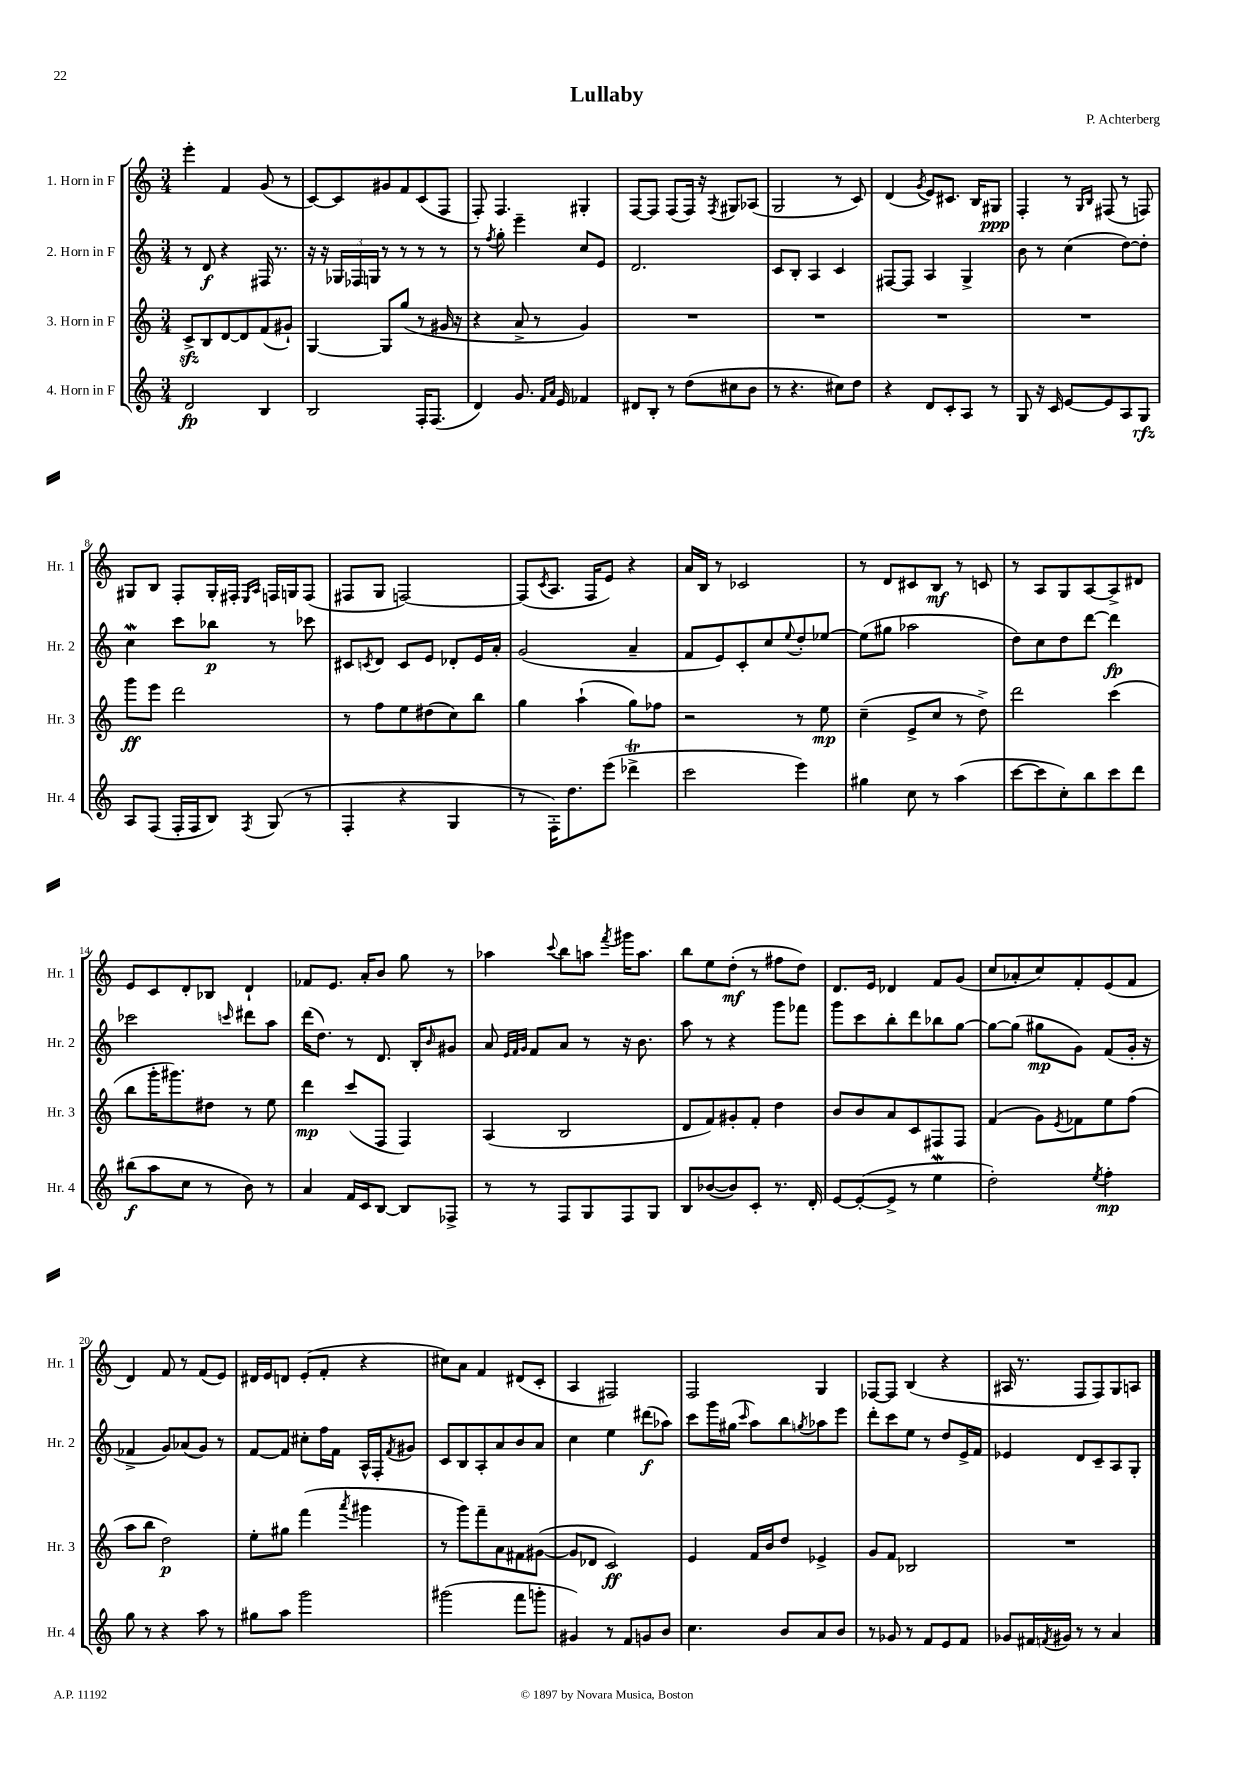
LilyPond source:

\header { title = "Lullaby" composer = "P. Achterberg" }
<<
\new StaffGroup <<
\new Staff = "s0" \with { instrumentName = "1. Horn in F" shortInstrumentName = "Hr. 1" } {
    \clef treble \key c \major \numericTimeSignature \time 3/4
    e'''4-. f'4 g'8( r8 |
    c'8~) c'8 gis'8 f'8 c'8( f8 |
    f8-.) f4. gis4-. |
    f8~ f8 f8( f16) r16 \acciaccatura { f8 } gis8 aes8( |
    g2 r8 c'8) |
    d'4( \acciaccatura { g'8 } e'8) cis'8. b16 gis8\ppp |
    f4-. r8 \grace { g16 b16 } fis8( r8 f8) |
    gis8 b8 f8-. gis16-. fis16-. \grace { e16 a16 } f16 g16 f8( |
    fis8 g8 f2~) |
    f8( \acciaccatura { c'8 } a8. f16 e'8) r4 |
    a'16 b16 r8 ces'2 |
    r8 d'8 cis'8 b8\mf r8 c'8 |
    r8 a8 g8 a8~ a8-> dis'8 |
    e'8 c'8 d'8-. bes8 d'4-! |
    fes'8 e'8. a'16-. b'8 g''8 r8 |
    aes''4 \appoggiatura { c'''8 } b''8 a''8 \acciaccatura { f'''8 } gis'''16 a''8. |
    b''8 e''8 d''8-.\mf( r8 fis''8 d''8) |
    d'8. e'16 des'4 f'8 g'8( |
    c''8 aes'8-. c''8) f'8-. e'8( f'8 |
    d'4) f'8 r8 f'8( e'8) |
    dis'16 e'16 d'8 e'8-.( f'8-. r4 |
    cis''8) a'8 f'4 dis'8( c'8-. |
    a4 fis2) |
    f2 g4 |
    fes8~ fes8 b4( r4 |
    ais16 r8. f8 f8) g8 a8 \bar "|." |
}
\new Staff = "s1" \with { instrumentName = "2. Horn in F" shortInstrumentName = "Hr. 2" } {
    \clef treble \key c \major \numericTimeSignature \time 3/4
    r8 d'8\f r4 fis16 r8. |
    r16 r16 \tuplet 3/2 { ges16 fes16 g16 } r8 r8 r8 r8 |
    r8 \acciaccatura { f''8 } g''8-. e'''4-- c''8 e'8 |
    d'2. |
    c'8 b8-. a4 c'4 |
    fis8~ fis8 a4 g4-> |
    b'8 r8 c''4( d''8~) d''8-. |
    c''4\mordent c'''8 bes''8\p r8 ces'''8 |
    cis'8 \acciaccatura { c'8 } d'8 c'8 e'8 des'8-. e'16 a'16-. |
    g'2( a'4-- |
    f'8 e'8) c'8-. c''8 \appoggiatura { e''8 } d''8-. ees''8~ |
    ees''8( gis''8 aes''2 |
    d''8) c''8 d''8 d'''8~ d'''4\fp |
    ces'''2 \grace { c'''16 } dis'''8 a''8 |
    d'''16( d''8.) r8 d'8. b16-. \grace { b'16 } gis'8 |
    a'8 \grace { e'32 f'32 g'32 } f'8 a'8 r8 r16 b'8. |
    a''8 r8 r4 g'''8 fes'''8 |
    g'''8 c'''8 b''8-. d'''8 bes''8 g''8~ |
    g''8~ g''8( gis''8\mp g'8) f'8( g'16-. r16 |
    fes'4-> g'8) aes'8( g'8) r8 |
    f'8~ f'8 cis''8-. f''16 f'16 a16-^ f16-. \acciaccatura { f'8 } gis'8 |
    c'8 b8 a8-. a'8 b'8 a'8 |
    c''4 e''4 dis'''8\f( aes''8) |
    c'''8 g'''16 gis''16( \grace { c'''16 } a''8) b''8 \acciaccatura { g''8 } aes''8 e'''8 |
    d'''8-. c'''8 e''8 r8 d''8 e'16-> f'16 |
    ees'4 d'8 c'8-- a8 g8-. \bar "|." |
}
\new Staff = "s2" \with { instrumentName = "3. Horn in F" shortInstrumentName = "Hr. 3" } {
    \clef treble \key c \major \numericTimeSignature \time 3/4
    c'8->\sfz b8 d'8~ d'8 f'8( gis'8-!) |
    g4~ g8 g''8( r8 gis'16 r16 |
    r4 a'8-> r8 g'4) |
    R2. |
    R2. |
    R2. |
    R2. |
    g'''8\ff e'''8 d'''2 |
    r8 f''8 e''8 dis''8( c''8) b''8 |
    g''4 a''4-!( g''8) fes''8 |
    r2 r8 e''8\mp |
    c''4--( e'8-> c''8 r8 d''8->) |
    d'''2 c'''4( |
    b''8 g'''16-. gis'''8.) dis''8 r8 e''8 |
    d'''4\mp c'''8( f8 f4) |
    a4( b2 |
    d'8 f'8) gis'8-. f'8-. d''4 |
    b'8 b'8 a'8 c'8 fis8 fis8 |
    f'4( g'8) \acciaccatura { e'8 } fes'8 e''8 f''8( |
    a''8 b''8 d''2\p) |
    e''8-. gis''8 f'''4( \acciaccatura { a'''8 } gis'''4 |
    r8 g'''8) f'''8-- a'8 fis'8 gis'8~( |
    gis'8 des'8 c'2\ff) |
    e'4 f'16 b'16 d''8 ees'4-> |
    g'8 f'8 bes2 |
    R2. \bar "|." |
}
\new Staff = "s3" \with { instrumentName = "4. Horn in F" shortInstrumentName = "Hr. 4" } {
    \clef treble \key c \major \numericTimeSignature \time 3/4
    d'2\fp b4 |
    b2 f16-. f8.( |
    d'4) g'8. \grace { f'16 a'16 } e'16 fes'4 |
    dis'8 b8-. r8 d''8( cis''8 b'8 |
    r8 r4. cis''8) d''8 |
    r4 d'8 c'8-. a8 r8 |
    g8 r16 c'16 e'8~ e'8 a8 g8\rfz |
    a8 f8( f16-. f16 b8) \acciaccatura { f8 } g8( r8 |
    f4-. r4 g4 |
    r8 f16-.) d''8. e'''8( des'''4->\trill |
    c'''2 e'''4) |
    gis''4 c''8 r8 a''4( |
    c'''8~ c'''8 c''8-.) b''8 c'''8 d'''8 |
    bis''8\f( a''8 c''8 r8 b'8) r8 |
    a'4 f'16 c'16 b8~ b8 fes8-> |
    r8 r8 f8 g8 f8 g8 |
    b8 bes'8~( bes'8) c'8-. r8. d'16-. |
    e'8~ e'8~-.( e'8-> r8 e''4\mordent |
    d''2-.) \acciaccatura { e''8 } f''4-.\mp |
    g''8 r8 r4 a''8 r8 |
    gis''8 a''8 g'''2 |
    gis'''2( f'''8 g'''8-. |
    gis'4) r8 f'8 g'8 b'8 |
    c''4. b'8 a'8 b'8 |
    r8 ges'8 r8 f'8 e'8 f'8 |
    ges'8 fis'16 \acciaccatura { f'8 } gis'16 r8 r8 a'4 \bar "|." |
}
>>
>>
